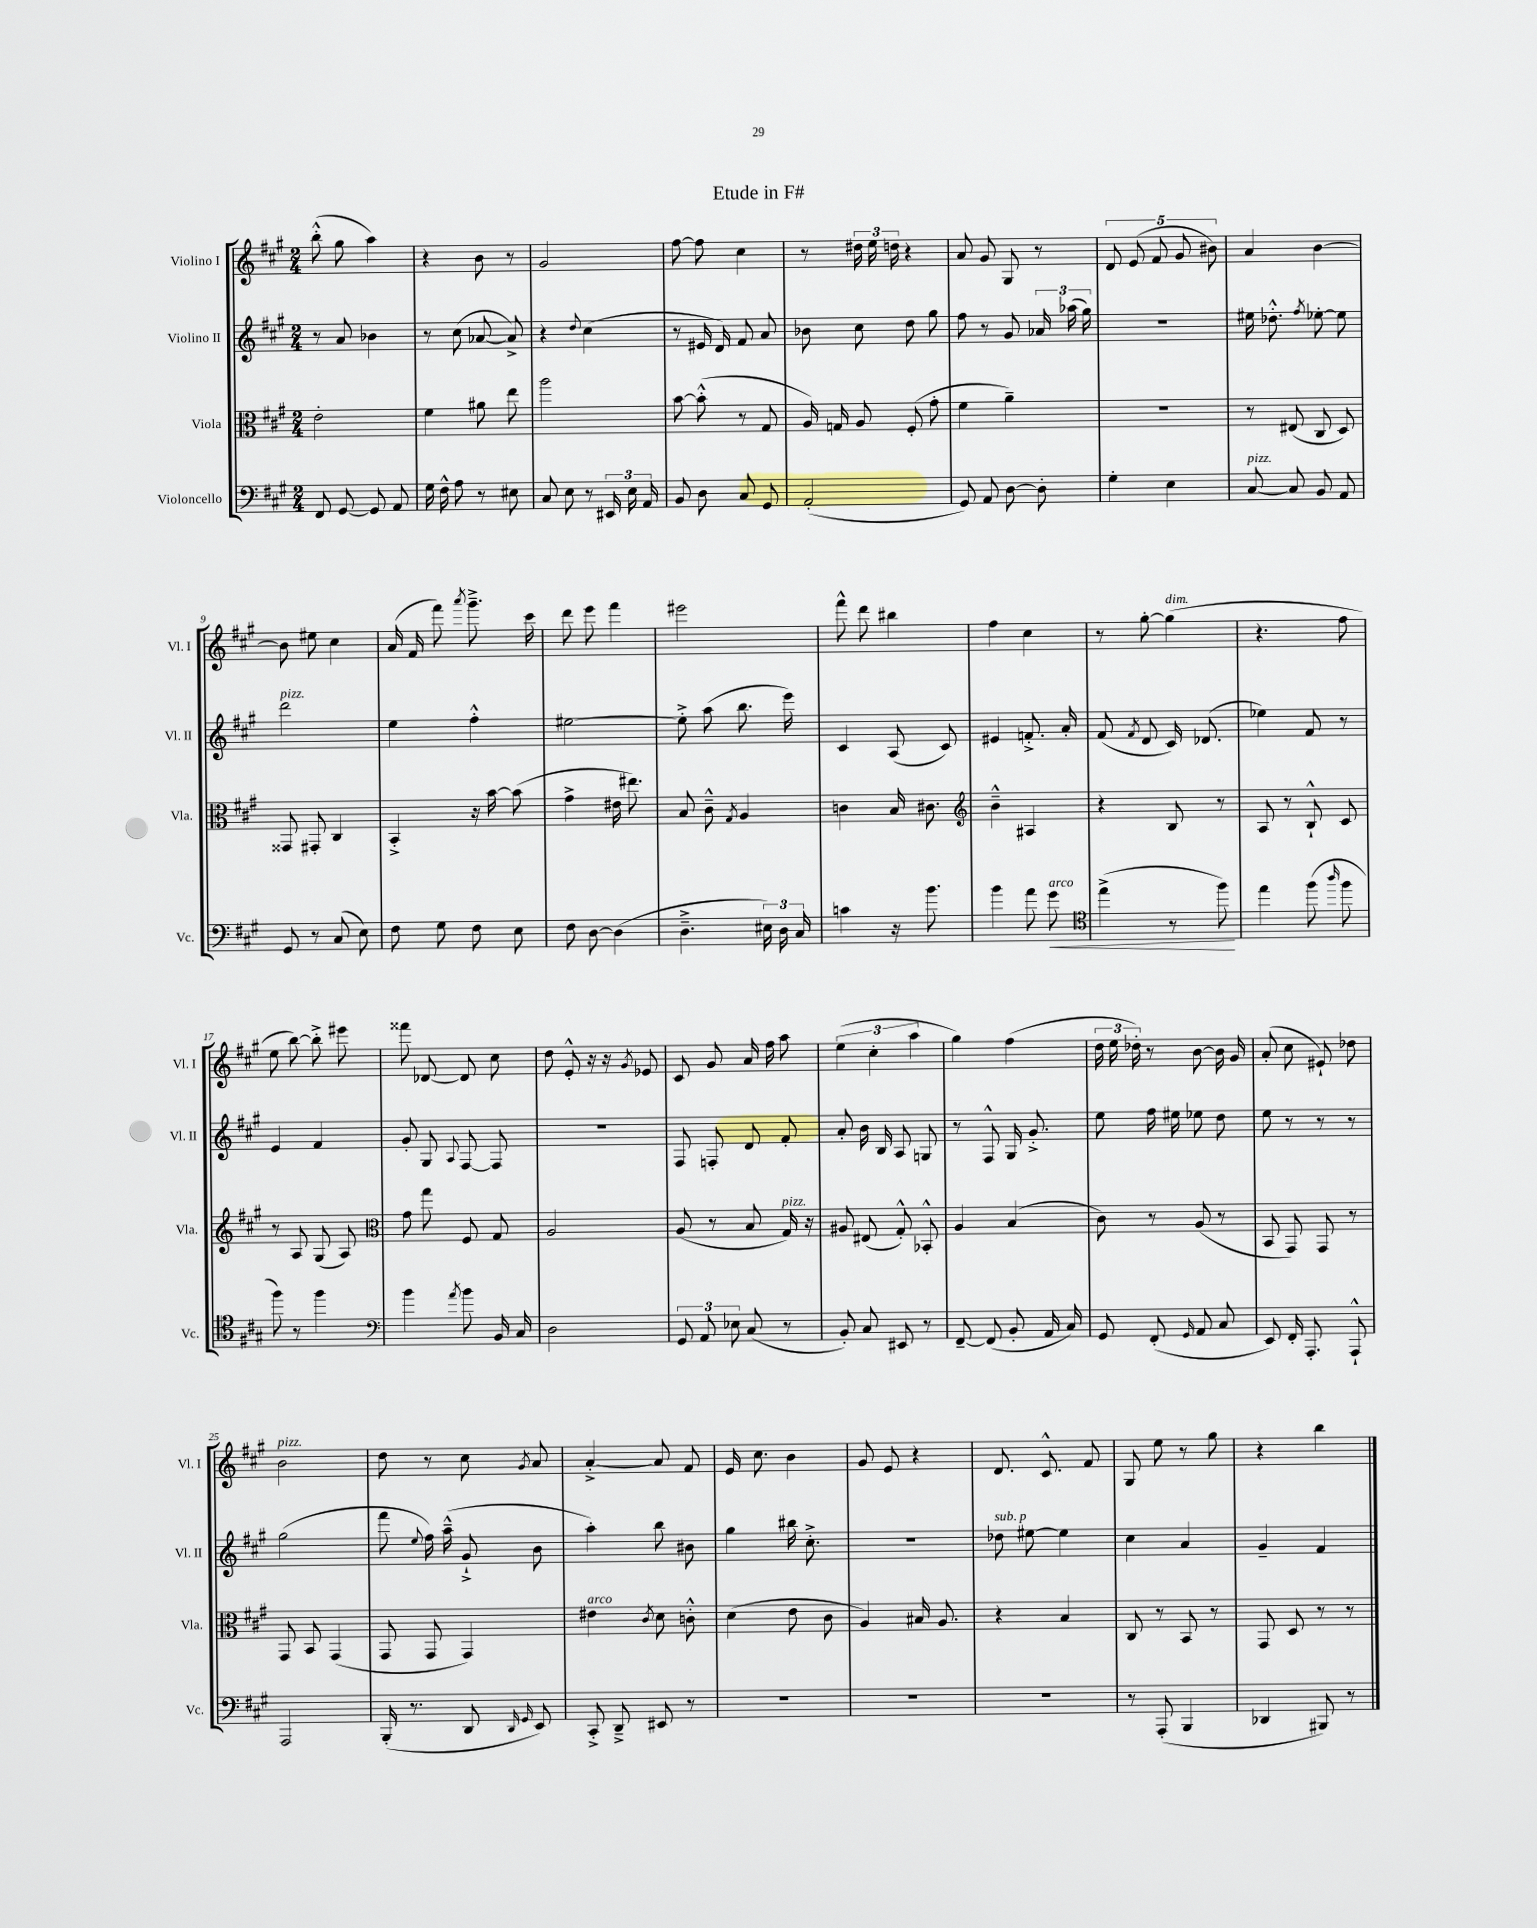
\header { title = "Etude in F#" }
<<
\new StaffGroup <<
\new Staff = "s0" \with { instrumentName = "Violino I" shortInstrumentName = "Vl. I" } {
    \clef treble \key a \major \numericTimeSignature \time 2/4
    \autoBeamOff b''8-.-^( gis''8 a''4) |
    r4 b'8 r8 |
    gis'2 |
    fis''8~ fis''8 cis''4 |
    r8 \tuplet 3/2 { dis''16 e''16 d''16 } r4 |
    a'8 gis'8 gis8 r8 |
    \tuplet 5/4 { d'8 e'8( fis'8 gis'8 bis'8) } |
    a'4 b'4~ |
    b'8 eis''8 cis''4 |
    a'16( fis'16 fis'''8) \acciaccatura { a'''8 } gis'''8.---> cis'''16 |
    d'''8 e'''8 fis'''4 |
    eis'''2 |
    fis'''8-^ d'''8 bis''4 |
    fis''4 cis''4 |
    r8 gis''8~-. gis''4^\markup { \italic "dim." }( |
    r4. fis''8 |
    e''8 b''8~) b''8-.-> eis'''8 |
    fisis'''8 des'8~ des'8 cis''8 |
    d''8 e'8-.-^ r16 r16 \acciaccatura { gis'8 } ees'8 |
    cis'8 gis'8 a'16 fis''16 a''8 |
    \tuplet 3/2 { e''4( cis''4-. a''4 } |
    gis''4) fis''4( |
    \tuplet 3/2 { d''16 e''16 des''16-.) } r8 b'8~ b'16 gis'16 |
    a'8-.( cis''8 eis'8-!) des''8 |
    b'2^\markup { \italic "pizz." } |
    d''8 r8 cis''8 \acciaccatura { gis'8 } a'8 |
    a'4~-.-> a'8 fis'8 |
    e'16 cis''8. b'4 |
    gis'8 e'8 r4 |
    d'8. cis'8.-^ fis'8 |
    gis8 e''8 r8 gis''8 |
    r4 b''4 \bar "|." |
}
\new Staff = "s1" \with { instrumentName = "Violino II" shortInstrumentName = "Vl. II" } {
    \clef treble \key a \major \numericTimeSignature \time 2/4
    \autoBeamOff r8 a'8 bes'4 |
    r8 cis''8( aes'8~ aes'8->) |
    r4 \appoggiatura { d''8 } cis''4( |
    r8 eis'16 d'16) fis'8 a'8 |
    bes'8 cis''8 d''8 gis''8 |
    fis''8 r8 gis'8 \tuplet 3/2 { aes'16 aes''16( gis''16) } |
    r2 |
    eis''16 des''8.-.-^ \acciaccatura { fis''8 } ees''8~-. ees''8 |
    d'''2^\markup { \italic "pizz." } |
    e''4 fis''4-.-^ |
    eis''2~ |
    eis''8-.-> a''8( b''8. e'''16) |
    cis'4 a8( cis'8) |
    eis'4 f'8.-.-> a'16-. |
    fis'8( \acciaccatura { fis'8 } d'8 cis'16) des'8.( |
    ees''4) fis'8 r8 |
    e'4 fis'4 |
    gis'8-. gis8 \appoggiatura { a8 } fis8~ fis8 |
    R2 |
    fis8 f8-. d'8 fis'8-. |
    a'8-. b'16 b16 a8 g8 |
    r8 fis8-^ gis16 gis'8.-.-> |
    e''8 fis''16 eis''16 ees''8 d''8 |
    e''8 r8 r8 r8 |
    gis''2( |
    fis'''8 \appoggiatura { e''8 } fis''16) a''16---^( gis'8-!-> b'8 |
    a''4-.) b''8 bis'8 |
    gis''4 bis''16 cis''8.-.-> |
    r2 |
    des''8^\markup { \italic "sub. p" } eis''8~ eis''4 |
    cis''4 a'4 |
    gis'4-- fis'4 \bar "|." |
}
\new Staff = "s2" \with { instrumentName = "Viola" shortInstrumentName = "Vla." } {
    \clef alto \key a \major \numericTimeSignature \time 2/4
    \autoBeamOff e'2-. |
    fis'4 ais'8 e''8 |
    a''2 |
    b'8~ b'8-.-^( r8 gis8 |
    a16) g16 a8 fis8-.( gis'8-. |
    fis'4 a'4--) |
    R2 |
    r8 eis8( cis8 d8) |
    gisis,8 gis,8-. cis4 |
    b,4-.-> r16 b'16~ b'8( |
    gis'4-> eis'16 eis''8.) |
    b8 cis'8---^ \acciaccatura { gis8 } a4 |
    c'4 b16 cis'8. |
    \clef treble b'4---^ ais4 |
    r4 b8 r8 |
    a8 r8 b8-!-^ cis'8 |
    r8 a8 gis8( a8) |
    \clef alto gis'8 gis''8 fis8 gis8 |
    a2 |
    a8( r8 b8 gis16^\markup { \italic "pizz." }) r16 |
    ais8 eis8( gis8-.-^) bes,8-.-^ |
    a4 b4( |
    cis'8) r8 a8( r8 |
    b,8 gis,8) gis,8 r8 |
    gis,8 b,8 gis,4( |
    gis,8 gis,8 gis,4) |
    eis'4^\markup { \italic "arco" } \acciaccatura { cis'8 } d'8 c'8-.-^ |
    d'4( e'8 cis'8 |
    a4) bis16 a8. |
    r4 b4 |
    cis8 r8 b,8 r8 |
    gis,8 d8 r8 r8 \bar "|." |
}
\new Staff = "s3" \with { instrumentName = "Violoncello" shortInstrumentName = "Vc." } {
    \clef bass \key a \major \numericTimeSignature \time 2/4
    \autoBeamOff fis,8 gis,8~ gis,8 a,8 |
    gis16 fis16-^ a8 r8 eis8 |
    cis8 e8 r8 \tuplet 3/2 { eis,16 e16 a,16 } |
    b,8 d8 cis8 gis,8 |
    a,2-.( |
    gis,8) a,8 d8~ d8-. |
    gis4-. e4 |
    cis8~^\markup { \italic "pizz." } cis8 b,8 a,8 |
    gis,8 r8 cis8( e8) |
    fis8 gis8 fis8 e8 |
    fis8 d8~ d4( |
    d4.---> \tuplet 3/2 { eis16) d16 cis16 } |
    c'4 r16 b'8. |
    b'4 a'8 gis'8\<^\markup { \italic "arco" } |
    \clef tenor e''4->( r8 fis''8\!) |
    e''4 fis''8( \grace { a''16 } fis''8 |
    fis''8) r8 fis''4 |
    \clef bass b'4 \acciaccatura { a'8 } b'8 b,16 cis16 |
    d2 |
    \tuplet 3/2 { gis,8 a,8 ees8 } cis8( r8 |
    b,8-.) cis8 eis,8 r8 |
    fis,8~-- fis,8( b,8-. a,16 cis16) |
    gis,8 fis,8-.( \grace { gis,16 } a,8 cis8 |
    e,8) fis,16-. a,,8.-. a,,8-!-^ |
    a,,2 |
    b,,16-.( r8. d,8 \grace { d,16 gis,16 } e,8) |
    cis,8-.-> d,8---> eis,8 r8 |
    R2 |
    R2 |
    R2 |
    r8 a,,8-.( b,,4 |
    des,4 bis,,8) r8 \bar "|." |
}
>>
>>
